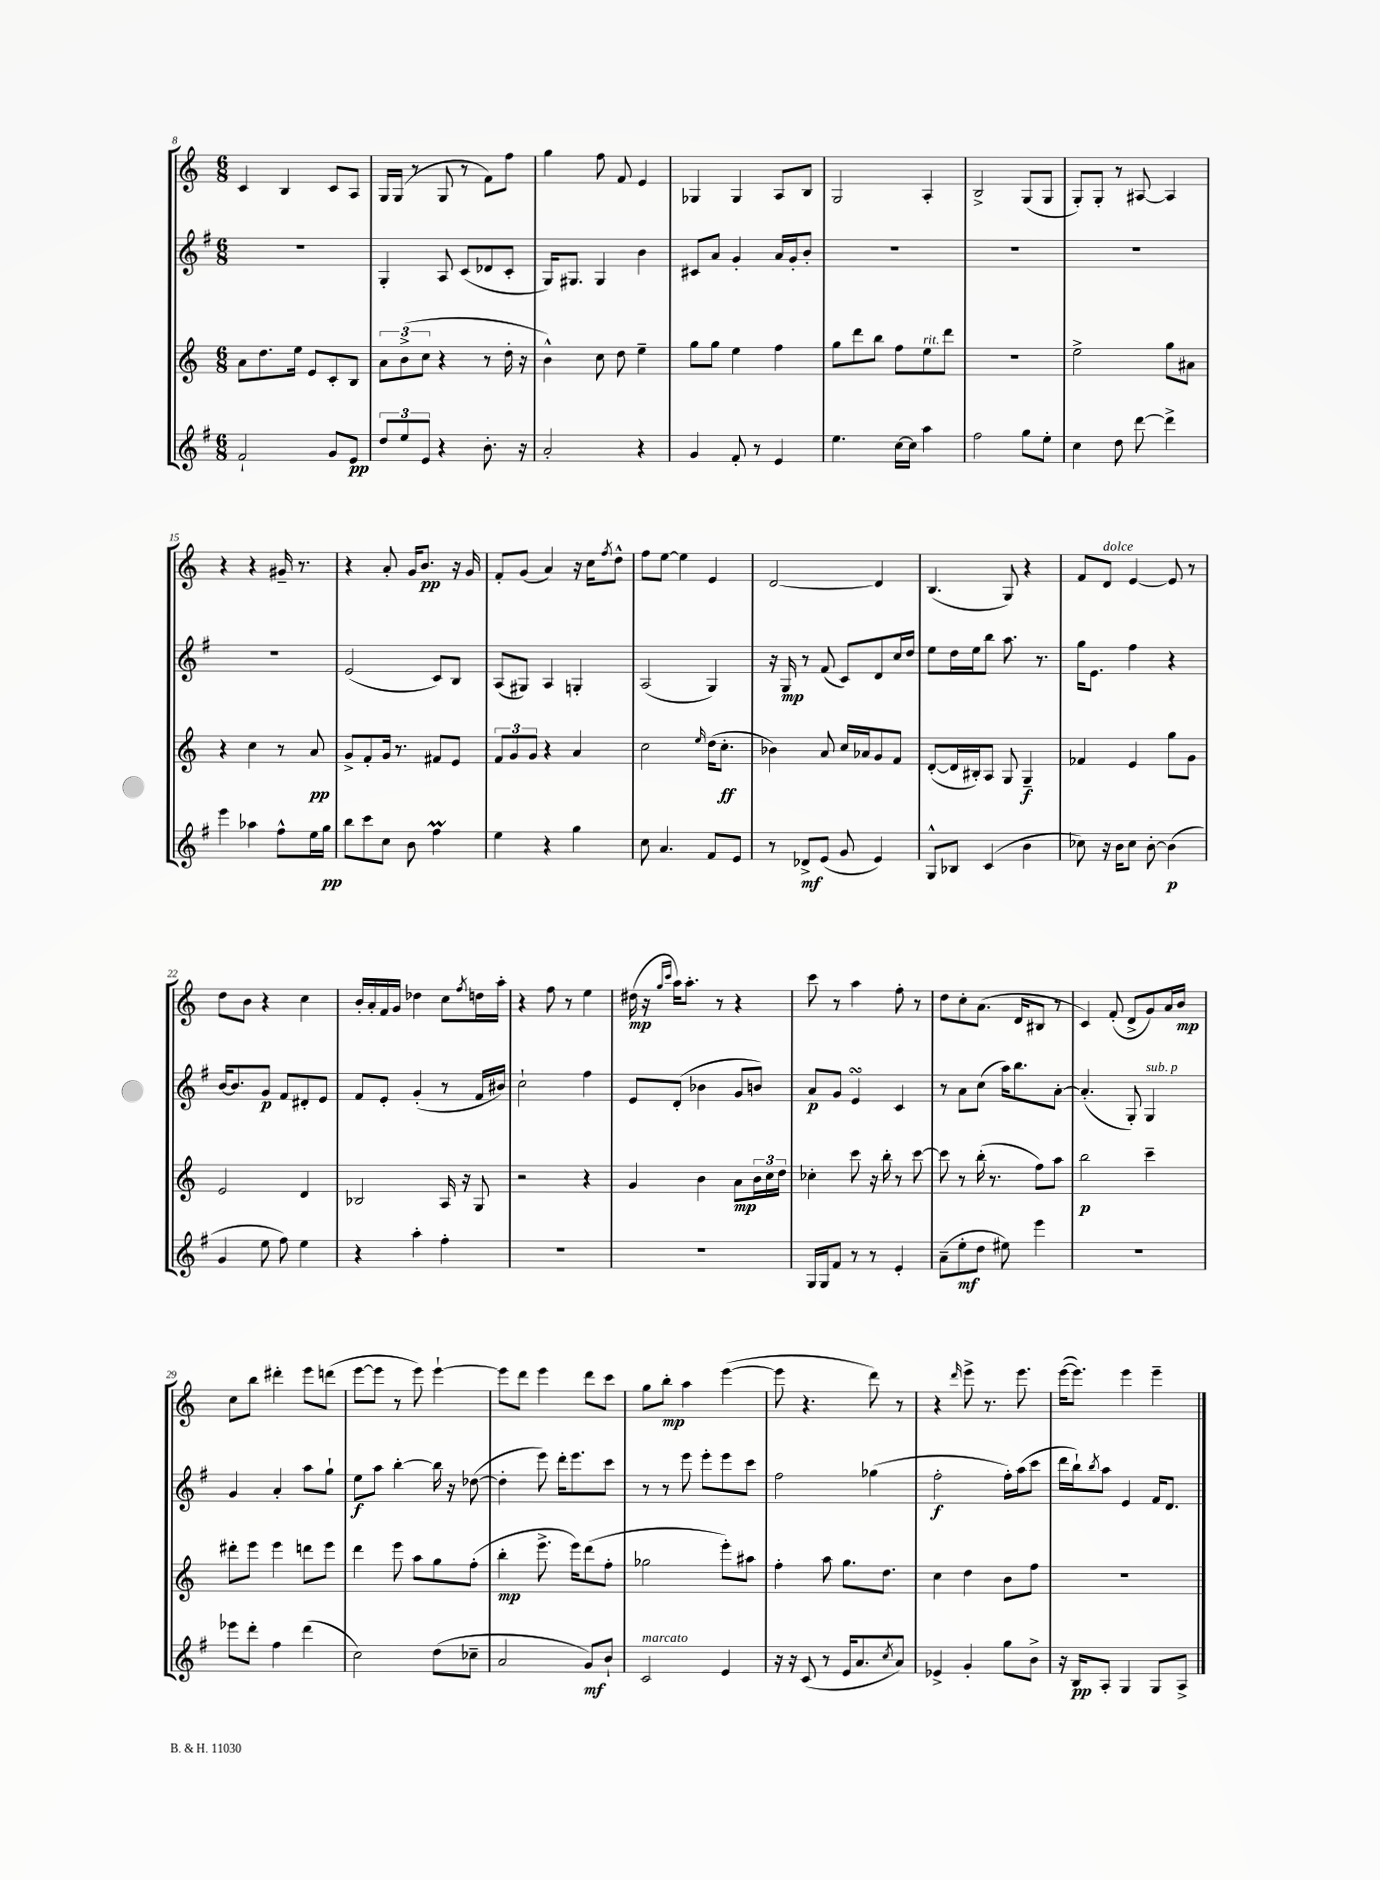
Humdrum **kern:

**kern	**dynam	**kern	**dynam	**kern	**dynam	**kern	**dynam
*part4	*part4	*part3	*part3	*part2	*part2	*part1	*part1
*staff4	*staff4	*staff3	*staff3	*staff2	*staff2	*staff1	*staff1
*clefG2	*	*clefG2	*	*clefG2	*	*clefG2	*
*k[f#]	*	*k[]	*	*k[f#]	*	*k[]	*
*M6/8	*	*M6/8	*	*M6/8	*	*M6/8	*
=8	=8	=8	=8	=8	=8	=8	=8
2f#`/	.	8a\L	.	2.r	.	4c/	.
.	.	8.dd\	.	.	.	.	.
.	.	.	.	.	.	4B/	.
.	.	16ee\Jk	.	.	.	.	.
.	.	8e/L	.	.	.	.	.
8g/L	.	8c'/	.	.	.	8c/L	.
8e/J	pp	8B/J	.	.	.	8A/J	.
=9	=9	=9	=9	=9	=9	=9	=9
12dd/L	.	12a\L	.	4G'/	.	16G/LL	.
.	.	.	.	.	.	(16G/JJ	.
12ee/	.	(12b^\	.	.	.	.	.
.	.	.	.	.	.	8r	.
12e/J	.	12cc\J	.	.	.	.	.
4r	.	4r	.	8A/	.	8G/	.
.	.	.	.	(8c/L	.	8r	.
8.b'\	.	8r	.	8d-X/	.	8f\L)	.
.	.	16dd'\	.	8c'/J	.	8ff\J	.
16r	.	16r	.	.	.	.	.
=10	=10	=10	=10	=10	=10	=10	=10
2a'/	.	4b^^\)	.	16G/KL)	.	4gg\	.
.	.	.	.	8.G#X/J	.	.	.
.	.	8cc\	.	4G#/	.	8ff\	.
.	.	8dd\	.	.	.	8f/	.
4r	.	4ee~\	.	4b\	.	4e/	.
=11	=11	=11	=11	=11	=11	=11	=11
4g/	.	8gg\L	.	8c#X/L	.	4G-X/	.
.	.	8gg\J	.	8a/J	.	.	.
8f#'/	.	4ee\	.	4g'/	.	4G-/	.
8r	.	.	.	.	.	.	.
4e/	.	4ff\	.	16a/LL	.	8A/L	.
.	.	.	.	16g'/J	.	.	.
.	.	.	.	8b'/J	.	8B/J	.
=12	=12	=12	=12	=12	=12	=12	=12
4.ee\	.	8gg\L	.	2.r	.	2G/	.
.	.	8ddd\	.	.	.	.	.
.	.	8bb\J	.	.	.	.	.
[16cc\LL	.	8ff\L	.	.	.	.	.
16cc\JJ]	.	.	.	.	.	.	.
!	!	!LO:TX:a:i:t=rit.	!	!	!	!	!
4aa\	.	8ee\	.	.	.	4A'/	.
.	.	8ddd\J	.	.	.	.	.
=13	=13	=13	=13	=13	=13	=13	=13
2ff#\	.	2.r	.	2.r	.	2B^/	.
8gg\L	.	.	.	.	.	(8G/L	.
8ee'\J	.	.	.	.	.	8G/J	.
=14	=14	=14	=14	=14	=14	=14	=14
4cc\	.	2ee^\	.	2.r	.	8G'/L)	.
.	.	.	.	.	.	8G'/J	.
8dd\	.	.	.	.	.	8r	.
[8ddd\	.	.	.	.	.	[8A#X/	.
4ddd^\]	.	8gg\L	.	.	.	4A#/]	.
.	.	8a#X\J	.	.	.	.	.
!!LO:LB:g=z
=15	=15	=15	=15	=15	=15	=15	=15
4eee\	.	4r	.	2.r	.	4r	.
4aa-X\	.	4cc\	.	.	.	4r	.
8ff#^^\L	.	8r	.	.	.	16g#X~/	.
.	.	.	.	.	.	8.r	.
16ee\L	.	8a/	pp	.	.	.	.
16gg\JJ	pp	.	.	.	.	.	.
=16	=16	=16	=16	=16	=16	=16	=16
8bb\L	.	8g^/L	.	(2e/	.	4r	.
8ccc\	.	8f'/	.	.	.	.	.
8cc\J	.	16g/Jk	.	.	.	8a'/	.
.	.	8.r	.	.	.	.	.
8b\	.	.	.	.	.	16g/KL	.
.	.	.	.	.	.	8.b/J	pp
4ff#m\	.	8f#X/L	.	8c/L)	.	.	.
.	.	8e/J	.	8B/J	.	16r	.
.	.	.	.	.	.	16g/	.
=17	=17	=17	=17	=17	=17	=17	=17
4ee\	.	12f/L	.	(8A/L	.	8f'/L	.
.	.	12g/	.	.	.	.	.
.	.	.	.	8G#X/J)	.	(8g/J	.
.	.	12g/J	.	.	.	.	.
4r	.	4r	.	4A/	.	4a/)	.
4gg\	.	4a/	.	4Gn'/	.	16r	.
.	.	.	.	.	.	16cc\KL	.
.	.	.	.	.	.	8qff/	.
.	.	.	.	.	.	8dd^^\J	.
=18	=18	=18	=18	=18	=18	=18	=18
8cc\	.	2cc\	.	(2A/	.	8ff\L	.
4.a/	.	.	.	.	.	[8ee\J	.
.	.	.	.	.	.	4ee\]	.
.	.	16qqee/	.	.	.	.	.
8f#/L	.	(16dd\KL	.	4G/)	.	4e/	.
.	.	8.cc'\J	ff	.	.	.	.
8e/J	.	.	.	.	.	.	.
=19	=19	=19	=19	=19	=19	=19	=19
8r	.	4b-X\)	.	16r	.	[2d/	.
.	.	.	.	16G/	mp	.	.
8d-X^/L	mf	.	.	8r	.	.	.
(8e/J	.	8a/	.	(8f#/	.	.	.
8g/	.	16cc/LL	.	8c/L)	.	.	.
.	.	16a-X/J	.	.	.	.	.
4e/)	.	8g/	.	8d/	.	4d/]	.
.	.	8f/J	.	16cc/L	.	.	.
.	.	.	.	16dd/JJ	.	.	.
=20	=20	=20	=20	=20	=20	=20	=20
8G^^/L	.	([8d'/L	.	8ee\L	.	(4.B/	.
8B-X/J	.	16d/L]	.	16dd\L	.	.	.
.	.	16B#X'/J)	.	16ee\J	.	.	.
(4c/	.	8A/J	.	8bb\J	.	.	.
.	.	8G/	.	8.aa\	.	8G/)	.
4b\	.	4G~/	f	.	.	4r	.
.	.	.	.	8.r	.	.	.
=21	=21	=21	=21	=21	=21	=21	=21
8cc-X\)	.	4f-X/	.	16gg\KL	.	8f/L	.
.	.	.	.	8.e\J	.	.	.
!	!	!	!	!	!	!LO:TX:a:i:t=dolce	!
16r	.	.	.	.	.	8d/J	.
16b\KL	.	.	.	.	.	.	.
8cc-\J	.	4e/	.	4ff#\	.	[4e/	.
[8b'\	.	.	.	.	.	.	.
(4b\]	p	8gg\L	.	4r	.	8e/]	.
.	.	8g\J	.	.	.	8r	.
!!LO:LB:g=z
=22	=22	=22	=22	=22	=22	=22	=22
4g/	.	2e/	.	[16b/KL	.	8dd\L	.
.	.	.	.	8.b/]	.	.	.
.	.	.	.	.	.	8b\J	.
8ee\	.	.	.	8g/J	p	4r	.
8ff#\)	.	.	.	8f#/L	.	.	.
4ee\	.	4d/	.	8d#X'/	.	4cc\	.
.	.	.	.	8e/J	.	.	.
=23	=23	=23	=23	=23	=23	=23	=23
4r	.	2B-X/	.	8f#/L	.	16b'/LL	.
.	.	.	.	.	.	16a'/	.
.	.	.	.	8e'/J	.	16f/	.
.	.	.	.	.	.	16g/JJ	.
4aa'\	.	.	.	(4g'/	.	4dd-X\	.
4ff#'\	.	16A/	.	8r	.	8cc\L	.
.	.	16r	.	.	.	.	.
.	.	.	.	.	.	8qff/	.
.	.	8G/	.	16f#/LL	.	16ddn\L	.
.	.	.	.	16b#X/JJ)	.	16aa'\JJ	.
=24	=24	=24	=24	=24	=24	=24	=24
2.r	.	2r	.	2cc`\	.	4r	.
.	.	.	.	.	.	8ff\	.
.	.	.	.	.	.	8r	.
.	.	4r	.	4ff#\	.	4ee\	.
=25	=25	=25	=25	=25	=25	=25	=25
2.r	.	4g/	.	8e/L	.	(16dd#X\	mp
.	.	.	.	.	.	16r	.
.	.	.	.	.	.	16qqgg/LL	.
.	.	.	.	.	.	16qqccc/JJ	.
.	.	.	.	(8d'/J	.	16aa\KL)	.
.	.	.	.	.	.	8.aa'\J	.
.	.	4b\	.	4b-X\	.	.	.
.	.	.	.	.	.	8r	.
.	.	8a\L	mp	8g/L	.	4r	.
.	.	24b\L	.	8bn/J)	.	.	.
.	.	24cc\	.	.	.	.	.
.	.	24dd\JJ	.	.	.	.	.
=26	=26	=26	=26	=26	=26	=26	=26
16G/LL	.	4cc-X'\	.	8a/L	p	8ccc\	.
16G/J	.	.	.	.	.	.	.
8f#/J	.	.	.	8g/J	.	8r	.
8r	.	8ccc\	.	4esSSS/	.	4aa\	.
8r	.	16r	.	.	.	.	.
.	.	16bb'\	.	.	.	.	.
4e'/	.	8r	.	4c/	.	8ff'\	.
.	.	[8ccc\	.	.	.	8r	.
=27	=27	=27	=27	=27	=27	=27	=27
(8a~\L	.	8ccc\]	.	8r	.	8dd\L	.
8ee'\	mf	8r	.	8a\L	.	8cc'\	.
8dd\J	.	(16bb'\	.	(8cc\J	.	(8.a\J	.
.	.	8.r	.	.	.	.	.
8ee#X\)	.	.	.	16aa\KL)	.	.	.
.	.	.	.	8.bb\	.	16d/KL	.
4eee\	.	8ff\L)	.	.	.	8B#X/J	.
.	.	8aa\J	.	[8a'\J	.	8r	.
=28	=28	=28	=28	=28	=28	=28	=28
2.r	.	2bb\	p	(4.a'/]	.	4c/)	.
.	.	.	.	.	.	(8f'/	.
.	.	.	.	8G'/)	.	8d^/L	.
!	!	!	!	!LO:TX:a:i:t=sub. p	!	!	!
.	.	4ccc~\	.	4G/	.	8g/)	.
.	.	.	.	.	.	16a/L	.
.	.	.	.	.	.	16b/JJ	mp
!!LO:LB:g=z
=29	=29	=29	=29	=29	=29	=29	=29
8eee-X\L	.	8ddd#X'\L	.	4g/	.	8cc\L	.
8ddd'\J	.	8eee\J	.	.	.	8bb\J	.
4ff#\	.	4eee\	.	4a'/	.	4ddd#X'\	.
(4ddd\	.	8dddn\L	.	8aa\L	.	8eee\L	.
.	.	8eee\J	.	8gg`\J	.	(8dddn\J	.
=30	=30	=30	=30	=30	=30	=30	=30
2cc\)	.	4ddd\	.	8ee\L	f	[8eee\L	.
.	.	.	.	8aa\J	.	8eee\J]	.
.	.	8eee\	.	[4bb'\	.	8r	.
.	.	8aa\L	.	.	.	8eee\)	.
(8dd\L	.	8gg\	.	16bb\]	.	[4eee`\	.
.	.	.	.	16r	.	.	.
8cc-X~\J	.	(8ff'\J	.	([8dd-X\	.	.	.
=31	=31	=31	=31	=31	=31	=31	=31
2a/	.	4bb'\	mp	4dd-'\]	.	8eee\L]	.
.	.	.	.	.	.	8ddd\J	.
.	.	8.eee^\	.	8eee\)	.	4eee\	.
.	.	.	.	16ddd'\KL	.	.	.
.	.	16eee\KL)	.	8.eee\	.	.	.
8g/L)	mf	(8ddd\	.	.	.	8ddd\L	.
8b`/J	.	8ff'\J	.	8ccc\J	.	8ccc\J	.
=32	=32	=32	=32	=32	=32	=32	=32
!LO:TX:a:i:t=marcato	!	!	!	!	!	!	!
2c/	.	2gg-X\	.	8r	.	8gg\L	.
.	.	.	.	8r	.	8bb'\J	mp
.	.	.	.	8eee\	.	4aa\	.
.	.	.	.	8eee'\L	.	.	.
4e/	.	8eee'\L)	.	8eee\	.	([4eee\	.
.	.	8aa#X\J	.	8ccc\J	.	.	.
=33	=33	=33	=33	=33	=33	=33	=33
16r	.	4ff'\	.	2ff#\	.	8eee\]	.
16r	.	.	.	.	.	.	.
(8c/	.	.	.	.	.	4.r	.
8r	.	8aa\	.	.	.	.	.
16e/KL	.	8.gg\L	.	.	.	.	.
8.a/	.	.	.	.	.	.	.
.	.	.	.	(4gg-X\	.	8ddd\)	.
.	.	8.dd\J	.	.	.	.	.
8qcc/	.	.	.	.	.	.	.
8a/J)	.	.	.	.	.	8r	.
=34	=34	=34	=34	=34	=34	=34	=34
4e-X^/	.	4cc\	.	2ff#'\	f	4r	.
.	.	.	.	.	.	16qqddd/	.
4g'/	.	4dd\	.	.	.	8eee^\	.
.	.	.	.	.	.	8.r	.
8gg\L	.	8b\L	.	16ff#'\LL)	.	.	.
.	.	.	.	(16aa\J	.	8.eee\	.
8b^\J	.	8ff\J	.	8ccc\J	.	.	.
=35	=35	=35	=35	=35	=35	=35	=35
16r	.	2.r	.	16ddd\LL	.	([16eee\KL	.
16B/KL	pp	.	.	16bb`\J)	.	8.eee\J])	.
.	.	.	.	8qbb/	.	.	.
8A'/J	.	.	.	8aa\J	.	.	.
4G/	.	.	.	4e/	.	4eee\	.
8G/L	.	.	.	16f#/KL	.	4eee~\	.
.	.	.	.	8.d/J	.	.	.
8A^/J	.	.	.	.	.	.	.
==	==	==	==	==	==	==	==
*-	*-	*-	*-	*-	*-	*-	*-
